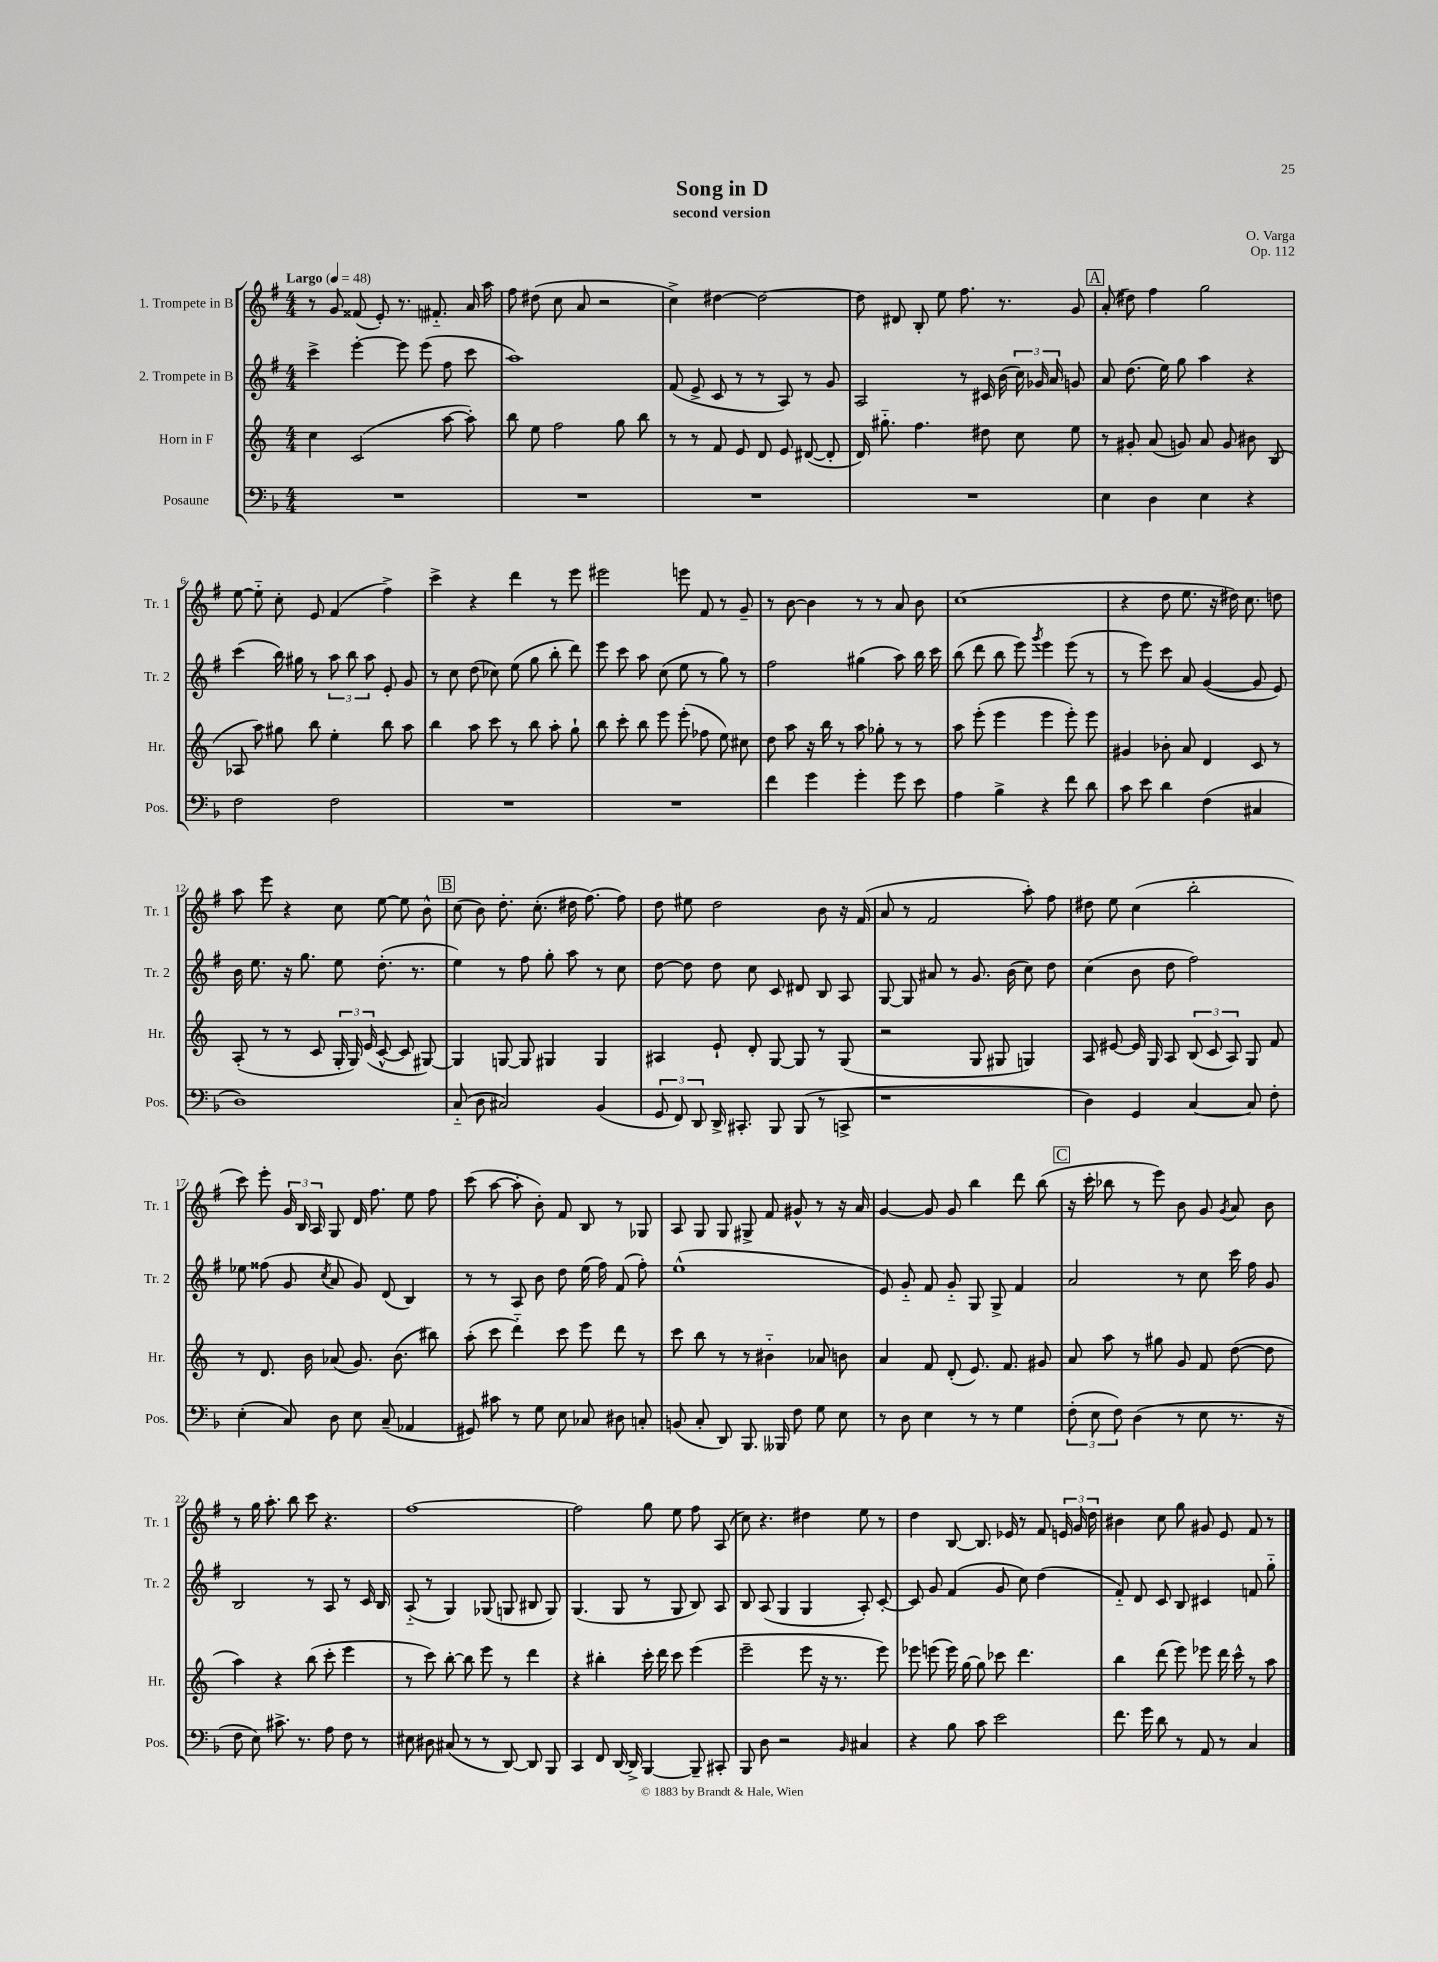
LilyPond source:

\header { title = "Song in D" composer = "O. Varga" subtitle = "second version" opus = "Op. 112" }
<<
\new StaffGroup <<
\new Staff = "s0" \with { instrumentName = "1. Trompete in B" shortInstrumentName = "Tr. 1" } {
    \clef treble \key g \major \numericTimeSignature \time 4/4 \tempo "Largo" 4 = 48
    \autoBeamOff r8 g'8 fisis'8( e'8-.) r8. fis'8.-_ a'16 a''16 |
    fis''8 dis''8( c''8 a'8 r2 |
    c''4->) dis''4~ dis''2~ |
    dis''8 dis'8 b8-. e''8 fis''8. r8. g'8 |
    \mark \markup { \box "A" } a'8-.( dis''8) fis''4 g''2 |
    e''8~ e''8-_ c''8-. e'8 fis'4( fis''4->) |
    c'''4-> r4 d'''4 r8 e'''8 |
    eis'''2 e'''8 fis'8 r8 g'8-- |
    r8 b'8~ b'4 r8 r8 a'8 b'8 |
    c''1( |
    r4 d''8 e''8. r16 dis''16) c''8. d''8 |
    a''8 e'''8 r4 c''8 e''8~ e''8 b'8-^ |
    \mark \markup { \box "B" } c''8( b'8) d''8.-. c''8.-.( dis''16 fis''8.~) fis''8 |
    d''8 eis''8 d''2 b'8 r16 fis'16( |
    a'8 r8 fis'2 a''8-.) fis''8 |
    dis''8 e''8 c''4( b''2-. |
    c'''8) e'''8-. \tuplet 3/2 { g'16 b16 a16 } g8 d'16 fis''8. e''8 fis''8 |
    c'''8( a''8~ a''8-. b'8-.) fis'8 b8 r8 ges8 |
    a8 g8 g8 gis8-> fis'8 gis'8-^ r8 r16 a'16 |
    g'4~ g'8 g'8 b''4 d'''8 b''8( |
    \mark \markup { \box "C" } r16 c'''16-. bes''8 r8 e'''8) b'8 g'8 \acciaccatura { g'8 } a'8 b'8 |
    r8 g''16 a''8.-. b''8 c'''8 r4. |
    fis''1~ |
    fis''2 g''8 e''8 fis''8 a8( |
    c''8) r4. dis''4 e''8 r8 |
    d''4 b8~ b8. ees'16 r8 fis'8 \tuplet 3/2 { e'16 g'16 d''16 } |
    bis'4 c''8 g''8 gis'8 e'8 fis'8 r8 \bar "|." |
}
\new Staff = "s1" \with { instrumentName = "2. Trompete in B" shortInstrumentName = "Tr. 2" } {
    \clef treble \key g \major \numericTimeSignature \time 4/4
    \autoBeamOff c'''4-> e'''4~-. e'''8 e'''8( fis''8 c'''8 |
    a''1) |
    fis'8( e'8-> c'8 r8 r8 a8) r8 g'8 |
    a2 r8 cis'16 b'16( \tuplet 3/2 { c''16) ges'16 a'16 } g'8 |
    \mark \markup { \box "A" } a'8 d''8.( e''16) g''8 a''4 r4 |
    c'''4( b''16) gis''16 r8 \tuplet 3/2 { a''8 b''8 a''8 } e'8-. g'8 |
    r8 c''8 d''8( ces''8) e''8( g''8 b''8-. d'''8) |
    e'''8 c'''8 a''8 c''8( e''8 r8 g''8) r8 |
    fis''2 gis''4( a''8) b''16 c'''16 |
    b''8( d'''8 b''8 e'''8) \acciaccatura { g'''8 } e'''4 e'''8( r8 |
    r8 e'''8) c'''8 a'8 g'4~( g'8 e'8) |
    b'16 e''8. r16 g''8. e''8 d''8.-.( r8. |
    \mark \markup { \box "B" } e''4) r8 fis''8 g''8-. a''8 r8 c''8 |
    d''8~ d''8 d''8 c''8 c'8 dis'8 b8 a8 |
    g8~ g8 ais'8 r8 g'8. b'16( c''8) d''8 |
    c''4( b'8 d''8 fis''2) |
    ees''8 fisis''8( g'8 \acciaccatura { c''8 } a'8 g'8) d'8( b4) |
    r8 r8 a8 b'8 d''8 e''16( fis''16) fis'8( fis''8-.) |
    e''1-^( |
    e'8) g'8-_ fis'8 g'8-_ g8 g8-> fis'4 |
    \mark \markup { \box "C" } a'2 r8 c''8 c'''16 fis''16 g'8 |
    b2 r8 a8 r8 c'16 b16 |
    a8-_( r8 g4) ges8( g8 bis8 g8) |
    g4.( g8 r8 g8 b8) a8 |
    b8 a8( g4 g4 a8-.) c'8~-. |
    c'8 g'8 fis'4( g'8 c''8) d''4( |
    fis'8-_) d'8 c'8 b8 cis'4 f'8 g''8-_ \bar "|." |
}
\new Staff = "s2" \with { instrumentName = "Horn in F" shortInstrumentName = "Hr." } {
    \clef treble \key c \major \numericTimeSignature \time 4/4
    \autoBeamOff c''4 c'2( a''8~ a''8-.) |
    b''8 e''8 f''2 g''8 b''8 |
    r8 r8 f'8 e'8 d'8 e'8 dis'8~( dis'8-. |
    d'16) gis''8.-_ f''4. dis''8 c''8 e''8 |
    \mark \markup { \box "A" } r8 gis'8-. a'8( g'8) a'8 g'8 bis'8 b8( |
    aes8 a''8) gis''8 b''8 e''4-. b''8 a''8 |
    b''4 a''8 c'''8 r8 b''8 a''8-. g''8-! |
    b''8 c'''8-. b''8 e'''8 e'''8-.( fes''8 e''8) cis''8 |
    d''8 a''8 r16 b''16 r8 a''8 ges''8-. r8 r8 |
    a''8 e'''8-.( e'''4 e'''4 e'''8-.) e'''8 |
    gis'4 bes'8-. a'8 d'4 c'8 r8 |
    a8-.( r8 r8 c'8 \tuplet 3/2 { g16-. g16) e'16( } c'8~-^ c'8 gis8~) |
    \mark \markup { \box "B" } gis4 g8~ g8 gis4 gis4 |
    ais4 e'8-! d'8-. g8~ g8 r8 g8( |
    r2 g8 gis8 g4) |
    a8 eis'8~ eis'16 g16 a8 \tuplet 3/2 { b8( c'8 a8) } g8 f'8 |
    r8 d'8. b'16 aes'8( g'8.) b'8.( bis''8) |
    a''8-.( c'''8 d'''4-_) c'''8 e'''8 d'''8 r8 |
    c'''8 b''8 r8 r8 bis'4-_ aes'8 b'8 |
    a'4 f'8 d'8-.( e'8.) f'8. gis'8 |
    \mark \markup { \box "C" } a'8 a''8 r8 gis''8 g'8 f'8 d''8~( d''8 |
    a''4) r4 b''8( c'''8-. e'''4 |
    r8 c'''8) b''8~-. b''8 e'''8 r8 d'''4 |
    r4 bis''4-. c'''16-. d'''16 c'''8 e'''4( |
    e'''2-- e'''8 r16 r8. e'''8) |
    ees'''8 e'''8( e'''16) g''16~ g''8 ces'''8 d'''4. |
    b''4 d'''8( e'''8) ees'''8 d'''16 c'''16-^ r8 a''8 \bar "|." |
}
\new Staff = "s3" \with { instrumentName = "Posaune" shortInstrumentName = "Pos." } {
    \clef bass \key f \major \numericTimeSignature \time 4/4
    \autoBeamOff R1 |
    R1 |
    R1 |
    R1 |
    \mark \markup { \box "A" } e4 d4 e4 r4 |
    f2 f2 |
    R1 |
    R1 |
    f'4 g'4 g'4-. g'8 e'8 |
    a4 bes4-> r4 f'8 d'8 |
    c'8 e'8 d'4 f4( cis4 |
    d1) |
    \mark \markup { \box "B" } c8-_( d8 cis2) bes,4( |
    \tuplet 3/2 { g,8 f,8) d,8 } d,16-> cis,8.-. bes,,8 bes,,8( r8 c,8-> |
    r1 |
    d4) g,4 c4~ c8 f8-. |
    e4-.( c8) d8 e8 c8--( aes,4 |
    gis,8) cis'8 r8 g8 e8 ces8 dis8 c8-. |
    b,8( c8-. d,8) bes,,8. beses,,16 f8 g8 e8 |
    r8 d8 e4 r8 r8 g4 |
    \mark \markup { \box "C" } \tuplet 3/2 { f8-.( e8 f8) } d4( r8 e8 r8. r16 |
    f8 e8) cis'8.-> r8. a8 f8 r8 |
    eis8 dis8 cis8( r8 r8 d,8~) d,8 bes,,8 |
    c,4 f,8 d,16~ d,16-> bes,,4~ bes,,8-- cis,8-. |
    bes,,8 d8 r2 \grace { bes,16 } cis4 |
    r4 bes8 c'8 e'2 |
    f'8. g'16 d'8 r8 a,8 r8 c4 \bar "|." |
}
>>
>>
